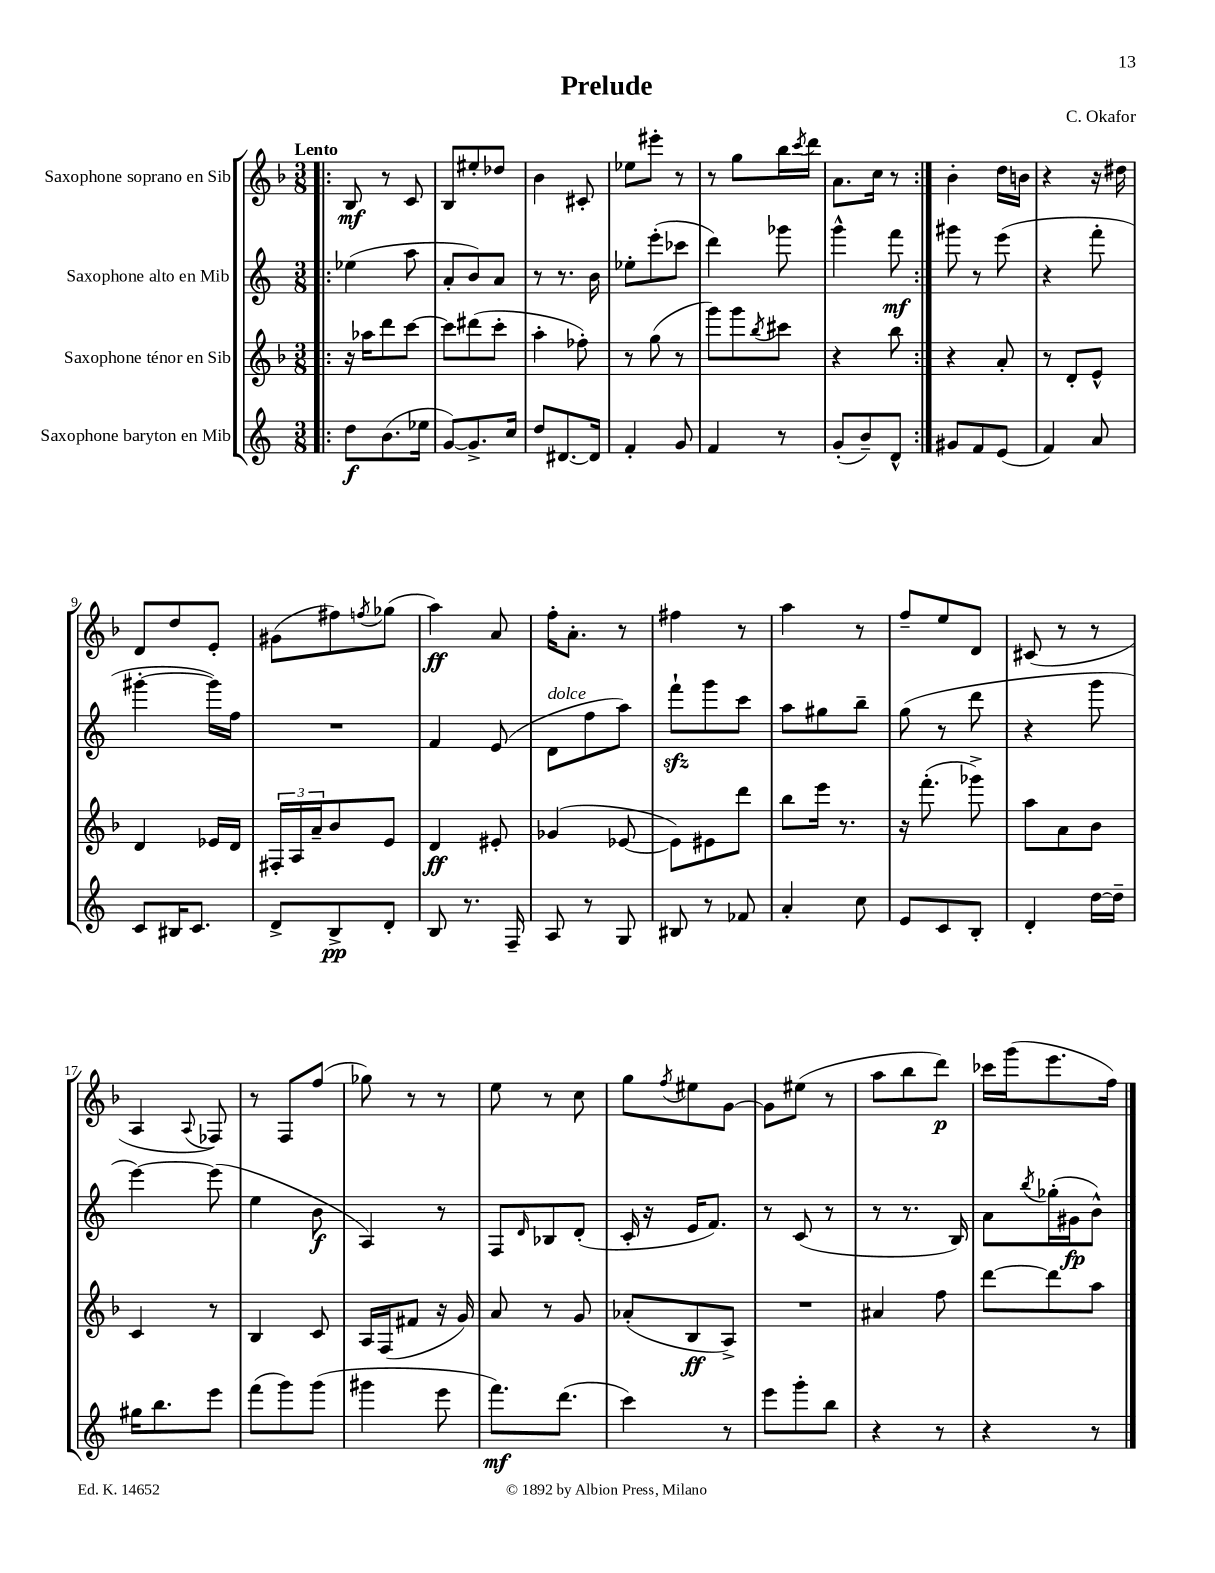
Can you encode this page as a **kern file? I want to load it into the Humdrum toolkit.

**kern	**dynam	**kern	**dynam	**kern	**dynam	**kern	**dynam
*part4	*part4	*part3	*part3	*part2	*part2	*part1	*part1
*staff4	*staff4	*staff3	*staff3	*staff2	*staff2	*staff1	*staff1
*I"Saxophone baryton en Mib	*	*I"Saxophone ténor en Sib	*	*I"Saxophone alto en Mib	*	*I"Saxophone soprano en Sib	*
*clefG2	*	*clefG2	*	*clefG2	*	*clefG2	*
*k[]	*	*k[b-]	*	*k[]	*	*k[b-]	*
*M3/8	*	*M3/8	*	*M3/8	*	*M3/8	*
=1!|:	=1!|:	=1!|:	=1!|:	=1!|:	=1!|:	=1!|:	=1!|:
!	!	!	!	!	!	!LO:TX:a:B:t=Lento	!
8dd\L	f	16r	.	(4ee-X\	.	8B-/	mf
.	.	16aa-X\KL	.	.	.	.	.
(8.b\	.	8ddd\	.	.	.	8r	.
.	.	[8ccc\J	.	8aa\	.	8c/	.
16ee-X\Jk	.	.	.	.	.	.	.
=2	=2	=2	=2	=2	=2	=2	=2
[8g/L)	.	8ccc\L]	.	8a'/L	.	8B-/L	.
8.g^/]	.	(8ddd#X\	.	8b/)	.	8ee#X'/	.
.	.	8ccc'\J	.	8a/J	.	8dd-X/J	.
16cc/Jk	.	.	.	.	.	.	.
=3	=3	=3	=3	=3	=3	=3	=3
8dd/L	.	4aa'\	.	8r	.	4b-\	.
[8.d#X/	.	.	.	8.r	.	.	.
.	.	8ff-X'\)	.	.	.	8c#X'/	.
16d#/Jk]	.	.	.	16b\	.	.	.
=4	=4	=4	=4	=4	=4	=4	=4
4f'/	.	8r	.	8ee-X'\L	.	8ee-X\L	.
.	.	(8gg\	.	(8eee'\	.	8eee#X'\J	.
8g/	.	8r	.	8ccc-X\J	.	8r	.
=5	=5	=5	=5	=5	=5	=5	=5
4f/	.	8ggg\L)	.	4ddd\)	.	8r	.
.	.	8ggg\	.	.	.	8gg\L	.
.	.	8qbb-/	.	.	.	.	.
8r	.	8ccc#X\J	.	8ggg-X\	.	16bb-\L	.
.	.	.	.	.	.	8qccc/	.
.	.	.	.	.	.	16ddd\JJ	.
=6	=6	=6	=6	=6	=6	=6	=6
(8g'/L	.	4r	.	4ggg^^\	.	8.a\L	.
8b~/)	.	.	.	.	.	.	.
.	.	.	.	.	.	16cc\Jk	.
8d^^/J	.	8bb-\	.	8fff\	mf	8r	.
=7:|!	=7:|!	=7:|!	=7:|!	=7:|!	=7:|!	=7:|!	=7:|!
8g#X/L	.	4r	.	8ggg#X\	.	4b-'\	.
8f/	.	.	.	8r	.	.	.
(8e/J	.	8a'/	.	(8eee\	.	16dd\LL	.
.	.	.	.	.	.	16bn\JJ	.
=8	=8	=8	=8	=8	=8	=8	=8
4f/)	.	8r	.	4r	.	4r	.
.	.	8d'/L	.	.	.	.	.
8a/	.	8e^^/J	.	8fff'\	.	16r	.
.	.	.	.	.	.	16dd#X\	.
!!LO:LB:g=z
=9	=9	=9	=9	=9	=9	=9	=9
8c/L	.	4d/	.	[4ggg#X'\	.	8d/L	.
16B#X/K	.	.	.	.	.	8dd/	.
8.c/J	.	.	.	.	.	.	.
.	.	16e-X/LL	.	16ggg#\LL])	.	8e'/J	.
.	.	16d/JJ	.	16ff\JJ	.	.	.
=10	=10	=10	=10	=10	=10	=10	=10
8d^/L	.	24F#X'/LL	.	4.r	.	(8g#X\L	.
.	.	24A/	.	.	.	.	.
.	.	24a~/J	.	.	.	.	.
8B^/	pp	8b-/	.	.	.	8ff#X\)	.
.	.	.	.	.	.	8qffn/	.
8d'/J	.	8e/J	.	.	.	(8gg-X\J	.
=11	=11	=11	=11	=11	=11	=11	=11
8B/	.	4d/	ff	4f/	.	4aa\)	ff
8.r	.	.	.	.	.	.	.
.	.	8e#X'/	.	(8e/	.	8a/	.
16F~/	.	.	.	.	.	.	.
=12	=12	=12	=12	=12	=12	=12	=12
!	!	!	!	!LO:TX:a:i:t=dolce	!	!	!
8A/	.	(4g-X/	.	8d\L	.	16ff'\KL	.
.	.	.	.	.	.	8.a'\J	.
8r	.	.	.	8ff\	.	.	.
8G/	.	[8e-X/	.	8aa\J)	.	8r	.
=13	=13	=13	=13	=13	=13	=13	=13
8B#X/	.	8e-\L])	.	8fffzz`\L	.	4ff#X\	.
8r	.	8e#X\	.	8ggg\	.	.	.
8f-X/	.	8ddd\J	.	8ccc\J	.	8r	.
=14	=14	=14	=14	=14	=14	=14	=14
4a'/	.	8bb-\L	.	8aa\L	.	4aa\	.
.	.	16eee\Jk	.	8gg#X\	.	.	.
.	.	8.r	.	.	.	.	.
8cc\	.	.	.	8bb~\J	.	8r	.
=15	=15	=15	=15	=15	=15	=15	=15
8e/L	.	16r	.	(8gg\	.	8ff~/L	.
.	.	(8.fff'\	.	.	.	.	.
8c/	.	.	.	8r	.	8ee/	.
8B'/J	.	8ggg-X^\)	.	8ddd\	.	8d/J	.
=16	=16	=16	=16	=16	=16	=16	=16
4d'/	.	8aa\L	.	4r	.	(8c#X/	.
.	.	8a\	.	.	.	8r	.
[16dd\LL	.	8b-\J	.	8ggg\	.	8r	.
16dd~\JJ]	.	.	.	.	.	.	.
!!LO:LB:g=z
=17	=17	=17	=17	=17	=17	=17	=17
16gg#X\KL	.	4c/	.	[4eee\)	.	4A/	.
8.bb\	.	.	.	.	.	.	.
.	.	.	.	.	.	8qqA/	.
8eee\J	.	8r	.	(8eee\]	.	8F-X/)	.
=18	=18	=18	=18	=18	=18	=18	=18
(8fff\L	.	4B-/	.	4ee\	.	8r	.
8ggg\)	.	.	.	.	.	8F/L	.
(8ggg\J	.	8c/	.	8b\	f	(8ff/J	.
=19	=19	=19	=19	=19	=19	=19	=19
4ggg#X\	.	16A/LL	.	4A/)	.	8gg-X\)	.
.	.	(16F/J	.	.	.	.	.
.	.	8f#X/J	.	.	.	8r	.
8eee\	.	16r	.	8r	.	8r	.
.	.	16g/)	.	.	.	.	.
=20	=20	=20	=20	=20	=20	=20	=20
8.fff\L)	mf	8a/	.	8F/L	.	8ee\	.
.	.	.	.	16qqd/	.	.	.
.	.	8r	.	8B-X/	.	8r	.
(8.ddd\J	.	.	.	.	.	.	.
.	.	8g/	.	(8d'/J	.	8cc\	.
=21	=21	=21	=21	=21	=21	=21	=21
4ccc\)	.	(8a-X'/L	.	16c'/	.	8gg\L	.
.	.	.	.	16r	.	.	.
.	.	.	.	.	.	8qff/	.
.	.	8B-/	ff	16e/KL	.	8ee#X\	.
.	.	.	.	8.f/J)	.	.	.
8r	.	8A^/J)	.	.	.	[8g\J	.
=22	=22	=22	=22	=22	=22	=22	=22
8eee\L	.	4.r	.	8r	.	8g\L]	.
8ggg'\	.	.	.	(8c/	.	(8ee#X\J	.
8bb\J	.	.	.	8r	.	8r	.
=23	=23	=23	=23	=23	=23	=23	=23
4r	.	4a#X/	.	8r	.	8aa\L	.
.	.	.	.	8.r	.	8bb-\	.
8r	.	8ff\	.	.	.	8ddd\J)	p
.	.	.	.	16B/)	.	.	.
=24	=24	=24	=24	=24	=24	=24	=24
4r	.	[8ddd\L	.	8a\L	.	16ccc-X\LL	.
.	.	.	.	.	.	(16ggg\J	.
.	.	.	.	8qbb/	.	.	.
.	.	8ddd\]	.	(16gg-X'\L	.	8.eee\	.
.	.	.	.	16g#X\J	fp	.	.
8r	.	8aa\J	.	8b^^\J)	.	.	.
.	.	.	.	.	.	16ff\Jk)	.
==	==	==	==	==	==	==	==
*-	*-	*-	*-	*-	*-	*-	*-
